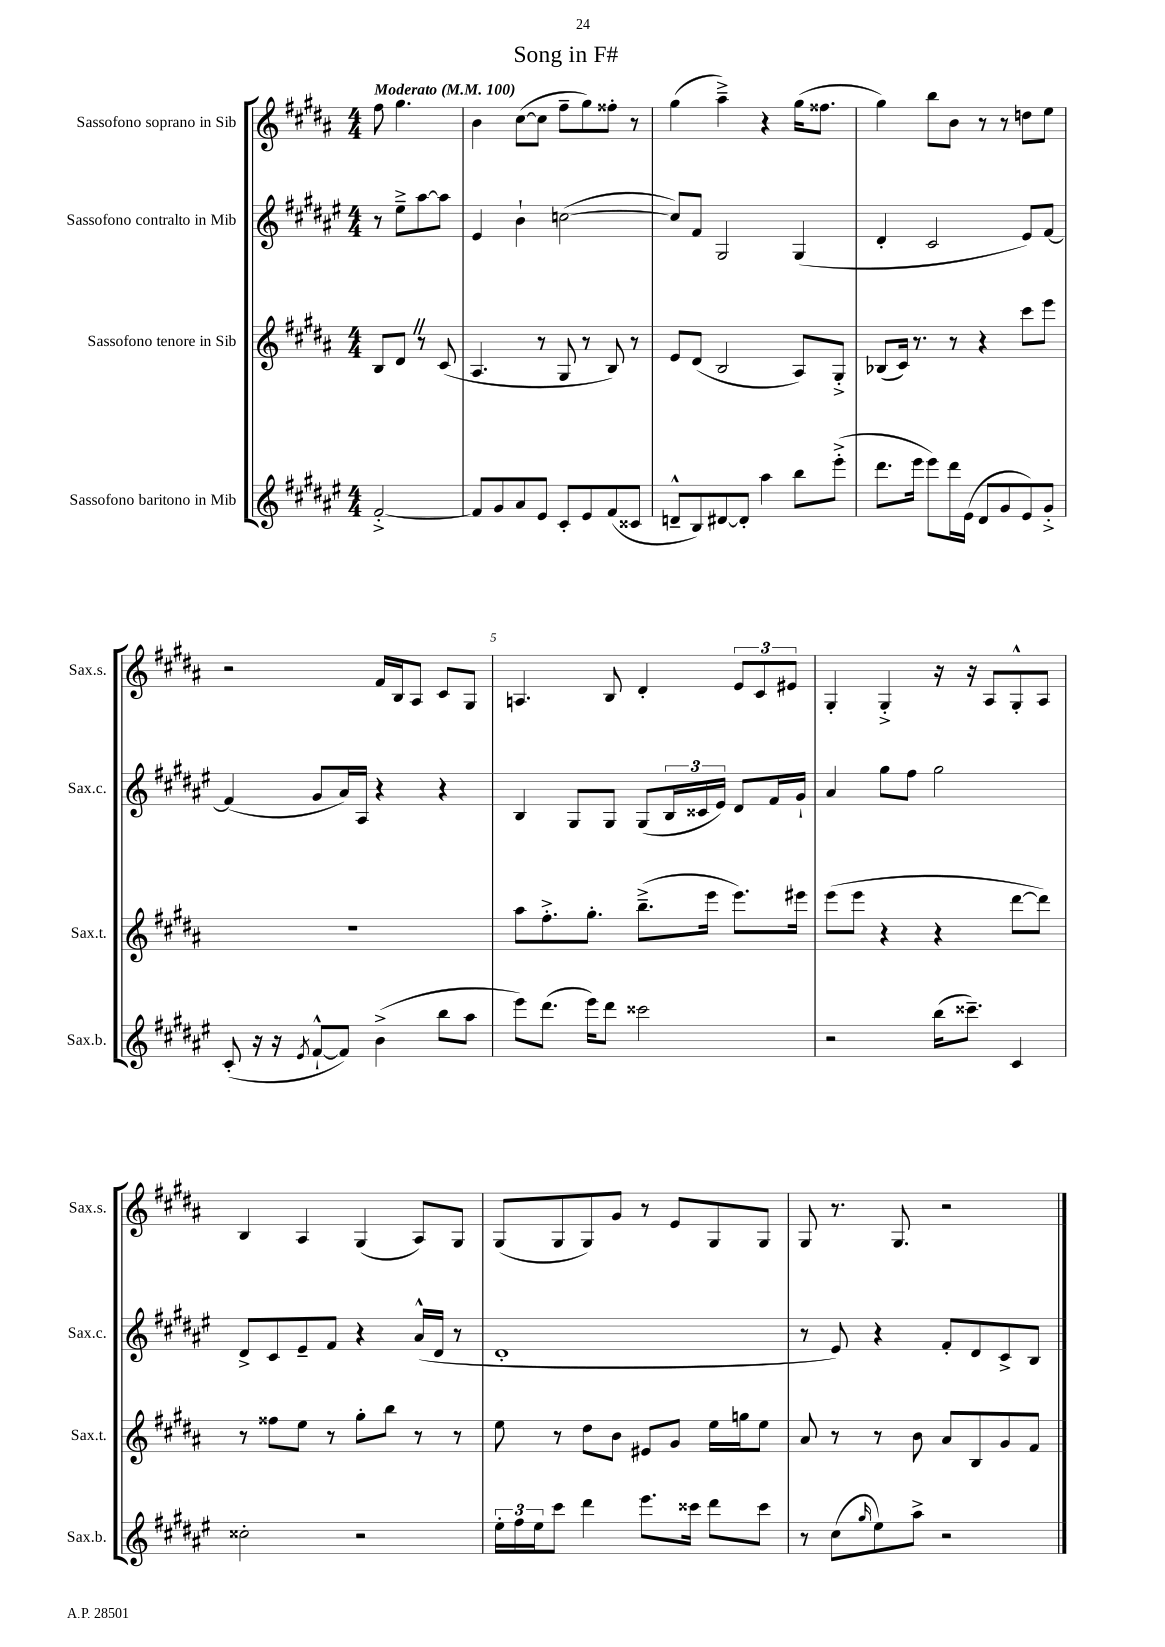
\header { title = "Song in F#" }
<<
\new StaffGroup <<
\new Staff = "s0" \with { instrumentName = "Sassofono soprano in Sib" shortInstrumentName = "Sax.s." } {
    \clef treble \key b \major \numericTimeSignature \time 4/4 \partial 2 \tempo "Moderato" 4 = 100
    fis''8 gis''4. |
    b'4 cis''8~( cis''8 fis''8-- gis''8) fisis''8-. r8 |
    gis''4( ais''4--->) r4 gis''16( fisis''8. |
    gis''4) b''8 b'8 r8 r8 d''8 e''8 |
    r2 fis'16 b16 ais8 cis'8 gis8 |
    a4. b8 dis'4-. \tuplet 3/2 { e'8 cis'8 eis'8 } |
    gis4-. gis4-.-> r16 r16 ais8 gis8-.-^ ais8 |
    b4 ais4 gis4( ais8) gis8 |
    gis8( gis8 gis8) gis'8 r8 e'8 gis8 gis8 |
    gis8 r8. gis8. r2 \bar "|." |
}
\new Staff = "s1" \with { instrumentName = "Sassofono contralto in Mib" shortInstrumentName = "Sax.c." } {
    \clef treble \key fis \major \numericTimeSignature \time 4/4 \partial 2
    r8 eis''8---> ais''8~ ais''8 |
    eis'4 b'4-! c''2~( |
    c''8) fis'8 gis2 gis4( |
    dis'4-. cis'2 eis'8) fis'8~ |
    fis'4( gis'8 ais'16) ais16 r4 r4 |
    b4 gis8 gis8 gis8( \tuplet 3/2 { b16 cisis'16 eis'16) } dis'8 fis'16 gis'16-! |
    ais'4 gis''8 fis''8 gis''2 |
    dis'8-> cis'8 eis'8-- fis'8 r4 ais'16-^( dis'16 r8 |
    dis'1-. |
    r8 eis'8) r4 fis'8-. dis'8 cis'8-> b8 \bar "|." |
}
\new Staff = "s2" \with { instrumentName = "Sassofono tenore in Sib" shortInstrumentName = "Sax.t." } {
    \clef treble \key b \major \numericTimeSignature \time 4/4 \partial 2
    b8 dis'8 \once \override BreathingSign.text = \markup { \musicglyph "scripts.caesura.straight" } \breathe r8 cis'8( |
    ais4. r8 gis8 r8 b8) r8 |
    e'8 dis'8( b2 ais8) gis8-.-> |
    bes8( cis'16) r8. r8 r4 cis'''8 e'''8 |
    r1 |
    ais''8 fis''8.-.-> gis''8.-. b''8.--->( e'''16 e'''8.) eis'''16 |
    e'''8( e'''8 r4 r4 dis'''8~ dis'''8) |
    r8 fisis''8 e''8 r8 gis''8-. b''8 r8 r8 |
    e''8 r8 dis''8 b'8 eis'8 gis'8 e''16 g''16 e''8 |
    ais'8 r8 r8 b'8 ais'8 b8 gis'8 fis'8 \bar "|." |
}
\new Staff = "s3" \with { instrumentName = "Sassofono baritono in Mib" shortInstrumentName = "Sax.b." } {
    \clef treble \key fis \major \numericTimeSignature \time 4/4 \partial 2
    fis'2~-.-> |
    fis'8 gis'8 ais'8 eis'8 cis'8-. eis'8 fis'8( cisis'8 |
    d'8---^ b8) dis'8~ dis'8-. ais''4 b''8 eis'''8-.->( |
    dis'''8. eis'''16 eis'''8) dis'''16 eis'16( dis'8 gis'8 eis'8) gis'8-.-> |
    cis'8-.( r16 r16 \acciaccatura { eis'8 } fis'8~-!-^ fis'8) b'4->( b''8 ais''8 |
    eis'''8) dis'''8.( eis'''16) dis'''8 cisis'''2 |
    r2 b''16( cisis'''8.--) cis'4 |
    cisis''2-. r2 |
    \tuplet 3/2 { eis''16-. fis''16 eis''16 } cis'''8 dis'''4 eis'''8. cisis'''16 dis'''8 cisis'''8 |
    r8 cis''8( \grace { gis''16 } eis''8) ais''8-> r2 \bar "|." |
}
>>
>>
\layout { \context { \Score \override BarNumber.break-visibility = ##(#f #t #t) barNumberVisibility = #(every-nth-bar-number-visible 5) } }
